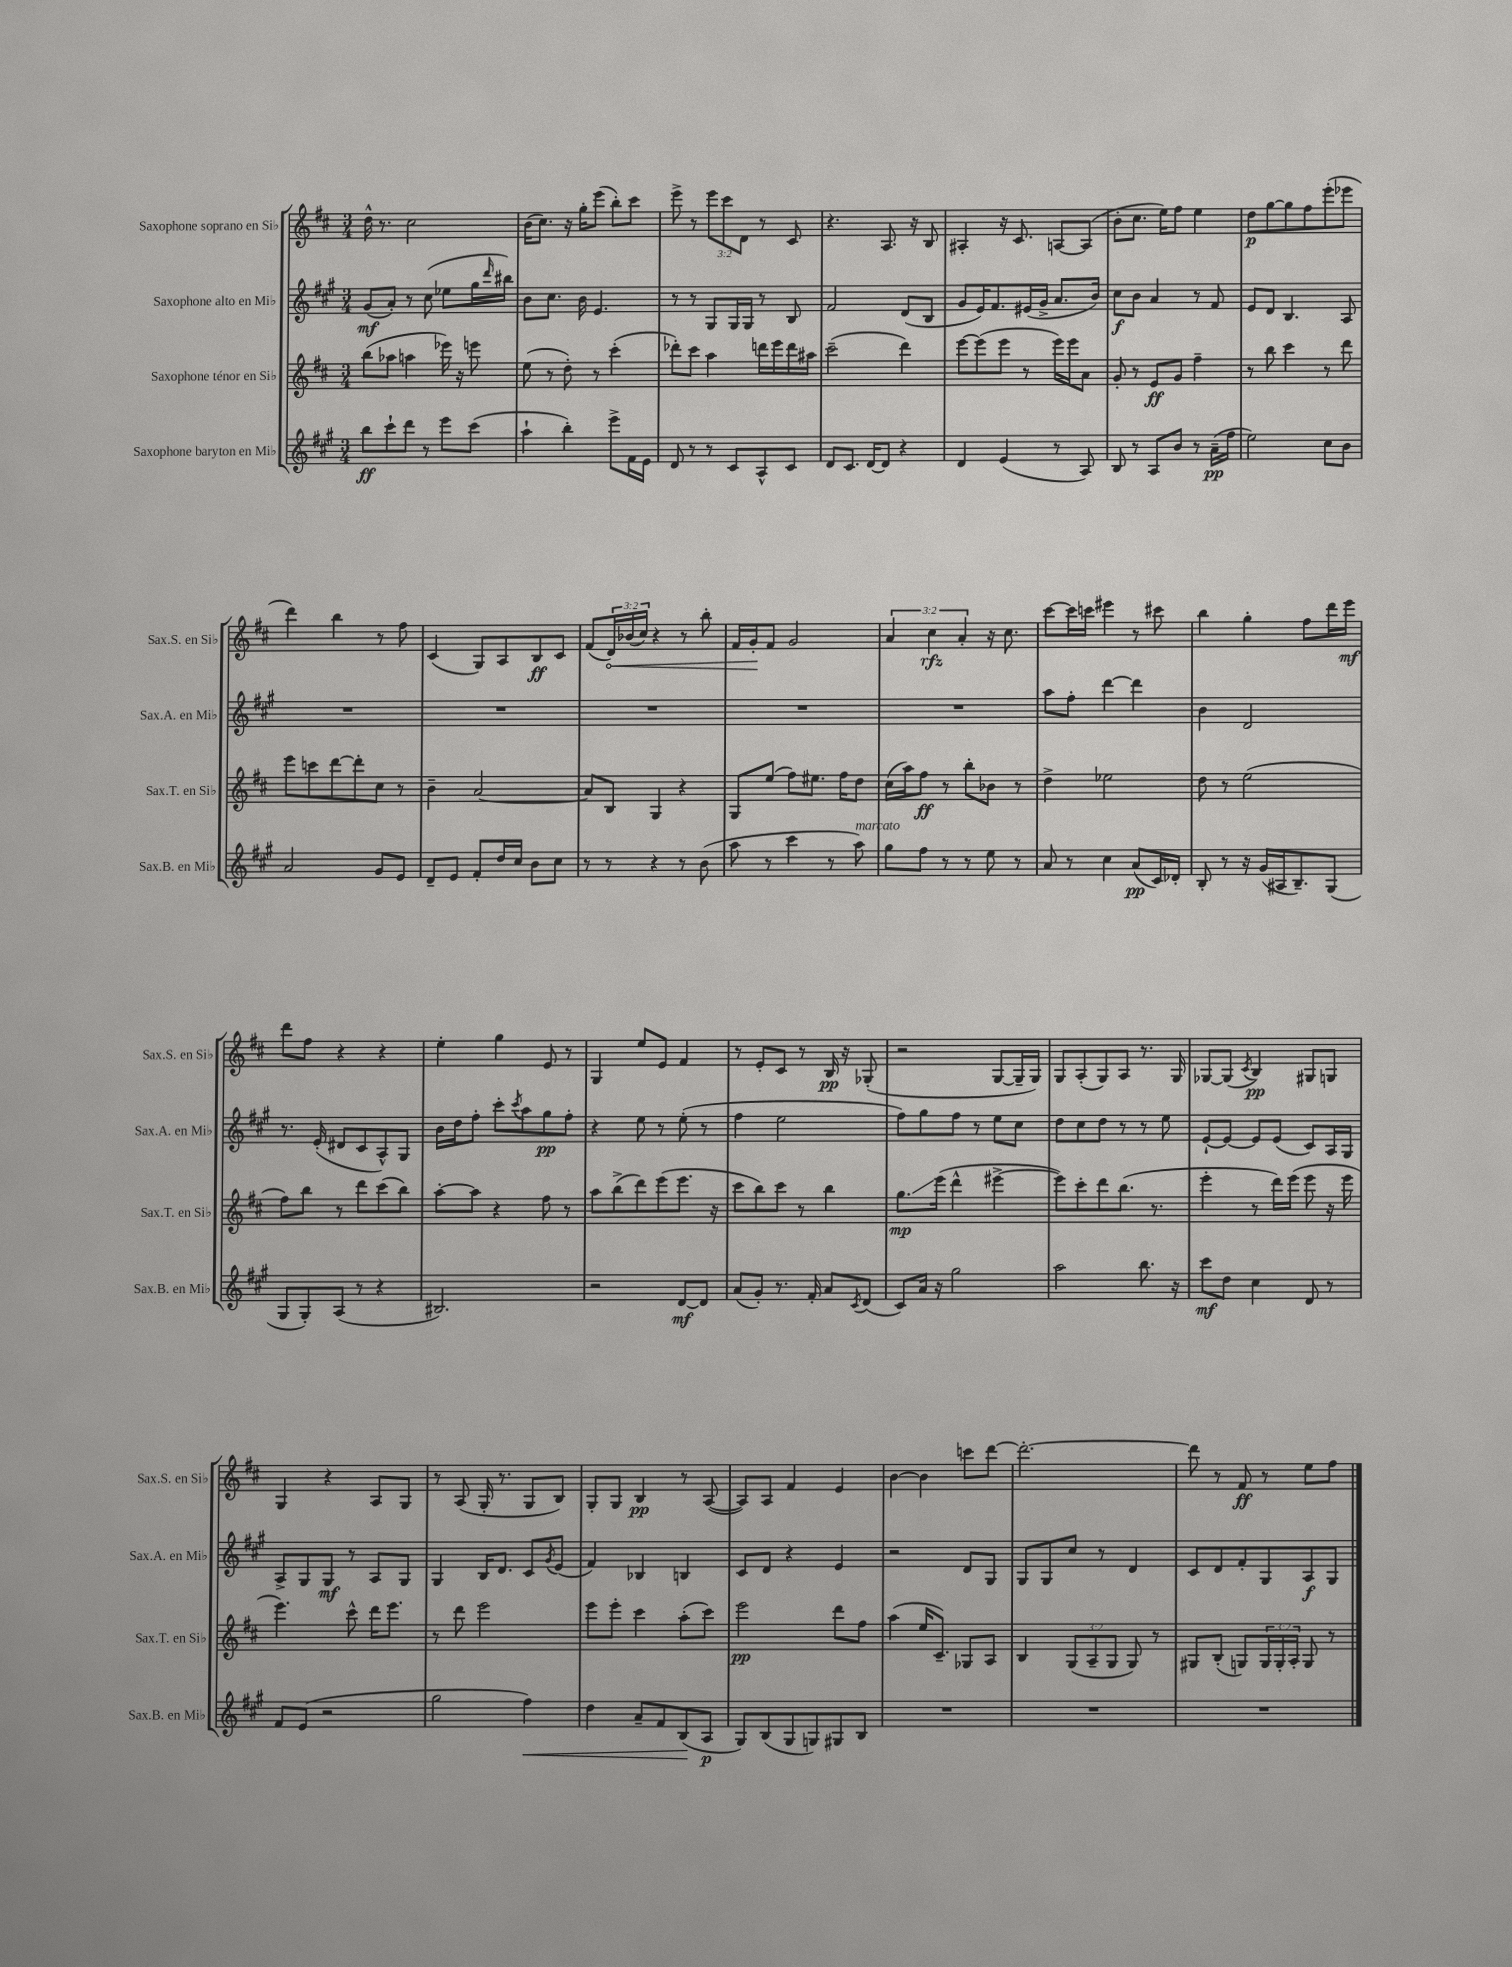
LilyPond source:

<<
\new StaffGroup <<
\new Staff = "s0" \with { instrumentName = "Saxophone soprano en Sib" shortInstrumentName = "Sax.S. en Sib" } {
    \clef treble \key d \major \numericTimeSignature \time 3/4 \override Staff.TupletNumber.text = #tuplet-number::calc-fraction-text
    d''16-^ r8. cis''2 |
    b'16( cis''8.) r16 g''16-. e'''8( b''8-.) cis'''8 |
    e'''8-> r8 \tuplet 3/2 { e'''8 cis'''8 d'8 } r8 cis'8 |
    r4. a8. r16 b8 |
    ais4-. r16 cis'8. a8~ a8( |
    b'8-. cis''8. e''16) fis''8 e''4 |
    d''8\p g''8~ g''8 fis''8 e'''8-.( ees'''8 |
    d'''4) b''4 r8 fis''8 |
    cis'4( g8) a8 b8\ff cis'8 |
    fis'8( \tuplet 3/2 { \once \override Hairpin.circled-tip = ##t d'16\<) bes'16( cis''16) } r4 r8 b''8-. |
    fis'16 g'16-.\! fis'8 g'2 |
    \tuplet 3/2 { a'4 cis''4\rfz a'4-. } r16 cis''8. |
    cis'''8~ cis'''16 c'''16 eis'''4 r8 cis'''8 |
    b''4 g''4-. fis''8 d'''16 e'''16\mf |
    d'''8 fis''8 r4 r4 |
    e''4-. g''4 e'8 r8 |
    g4 e''8 e'8 fis'4 |
    r8 e'8-. cis'8 r8 b16\pp r16 ges8-.( |
    r2 g8~ g16-- g16) |
    g8 a8-.( g8) a8 r8. g16 |
    ges8~ ges8( \acciaccatura { cis'8 } b4\pp) gis8 g8 |
    g4 r4 a8 g8 |
    r8 a8( g16-. r8. g8 b8) |
    g8-. g8 b4\pp r8 a8~( |
    a8) a8 fis'4 e'4 |
    b'4~ b'4 c'''8 d'''8~ |
    d'''2.~-. |
    d'''8 r8 fis'8\ff r8 e''8 fis''8 \bar "|." |
}
\new Staff = "s1" \with { instrumentName = "Saxophone alto en Mib" shortInstrumentName = "Sax.A. en Mib" } {
    \clef treble \key a \major \numericTimeSignature \time 3/4
    gis'8\mf( a'8-.) r8 cis''8( ees''8 gis''16 \grace { d'''16 } bis''16) |
    b'8 cis''8. b'16 e'4. |
    r8 r8 gis8 gis16 gis16 r8 b8 |
    fis'2 d'8( b8 |
    gis'8 e'16) fis'8. eis'16( gis'16-> a'8. b'16) |
    cis''8\f b'8 a'4 r8 fis'8 |
    e'8 d'8 b4. a8 |
    R2. |
    R2. |
    R2. |
    R2. |
    R2. |
    a''8 fis''8-. d'''4~ d'''4 |
    b'4 d'2 |
    r8. e'16-.( dis'8 cis'8 a8-^) gis8 |
    b'16 d''16 fis''8-. cis'''8-. \acciaccatura { cis'''8 } a''8 gis''8\pp fis''8-. |
    r4 e''8 r8 e''8-.( r8 |
    fis''4 e''2 |
    fis''8) gis''8 fis''8 r8 e''8 cis''8 |
    d''8 cis''8 d''8 r8 r8 e''8 |
    e'8~-! e'8~ e'8 e'8( cis'8) a16 gis16 |
    a8-> gis8 gis8\mf r8 a8 gis8 |
    gis4 b16 d'8. cis'8 \acciaccatura { gis'8 } e'8( |
    fis'4) bes4 b4 |
    cis'8 d'8 r4 e'4 |
    r2 d'8 gis8 |
    gis8 gis8 cis''8 r8 d'4 |
    cis'8 d'8 fis'8-. gis8 a8\f gis8 \bar "|." |
}
\new Staff = "s2" \with { instrumentName = "Saxophone ténor en Sib" shortInstrumentName = "Sax.T. en Sib" } {
    \clef treble \key d \major \numericTimeSignature \time 3/4 \override Staff.TupletNumber.text = #tuplet-number::calc-fraction-text
    b''8( aes''8 a''4 ees'''16) r16 e'''8 |
    e''8( r8 d''8-.) r8 cis'''4-.( |
    des'''8-.) cis'''8 a''4 d'''16 e'''16 d'''16 ais''16 |
    cis'''2--( d'''4) |
    e'''8~ e'''8( e'''8 r8 e'''16) e'''16 a'8 |
    g'8-. r8 e'8\ff g'8 fis''4-- |
    r8 b''8 cis'''4 r8 d'''8 |
    e'''8 c'''8 d'''8~ d'''8-. cis''8 r8 |
    b'4-- a'2~ |
    a'8 b8 g4 r4 |
    g8 e''8( fis''8) eis''8. fis''16 d''8 |
    cis''16( a''16) fis''8\ff r8 b''8-. bes'8 r8 |
    d''4-> ees''2 |
    d''8 r8 e''2( |
    fis''8) b''8 r8 d'''8 cis'''8( b''8) |
    a''8~-. a''8 r4 fis''8 r8 |
    a''8 b''8->( d'''8) e'''8( e'''8. r16 |
    cis'''8 b''8) cis'''8 r8 b''4 |
    g''8.\glissando\mp e'''16( d'''4-^ eis'''4~-> |
    eis'''8) cis'''8-. d'''8 b''8.( r8. |
    e'''4-. r8 d'''16) e'''16( e'''8 r16 e'''16 |
    e'''4.) cis'''8-^ d'''16 e'''8. |
    r8 d'''8 e'''2 |
    e'''8 e'''8-. cis'''4 a''8-.( cis'''8) |
    e'''2\pp d'''8 fis''8 |
    a''4( e''16 cis'8.--) ges8 a8 |
    b4 \tuplet 3/2 { g8( a8-- g8 } g8) r8 |
    gis8 b8-.( g8) \tuplet 3/2 { g16 g16-. a16-. } g8 r8 \bar "|." |
}
\new Staff = "s3" \with { instrumentName = "Saxophone baryton en Mib" shortInstrumentName = "Sax.B. en Mib" } {
    \clef treble \key a \major \numericTimeSignature \time 3/4
    b''8\ff cis'''8-! d'''8 r8 e'''8 cis'''8( |
    a''4-! b''4-.) e'''8-> fis'16 e'16 |
    d'8 r8 r8 cis'8 a8-^ cis'8 |
    d'8 cis'8. d'16~ d'8 r4 |
    d'4 e'4( r8 a8) |
    b8 r8 a8 b'8 r8 a'16--\pp( fis''16 |
    e''2) cis''8 b'8 |
    a'2 gis'8 e'8 |
    d'8-- e'8 fis'8-. d''16 cis''16 b'8 cis''8 |
    r8 r8 r4 r8 b'8( |
    a''8 r8 cis'''4 r8 a''8^\markup { \italic "marcato" }) |
    gis''8 fis''8 r8 r8 e''8 r8 |
    a'8 r8 cis''4 a'8\pp( cis'16) des'16-. |
    b8-. r8 r16 gis'16( ais16 b8.--) gis8( |
    gis8 gis8-.) a8( r8 r4 |
    bis2.) |
    r2 d'8~\mf d'8 |
    a'8( gis'8-.) r8. fis'16-. a'8 \acciaccatura { cis'8 } d'8( |
    cis'8) a'16 r16 gis''2 |
    a''2 b''8. r16 |
    cis'''8\mf d''8 cis''4 d'8 r8 |
    fis'8 e'8( r2 |
    gis''2 fis''4\<) |
    d''4 a'8-- fis'8 b8\!( a8\p |
    gis8) b8( gis8 g8) gis8 b8 |
    R2. |
    R2. |
    R2. \bar "|." |
}
>>
>>
\layout { \context { \Score \remove "Bar_number_engraver" } }
